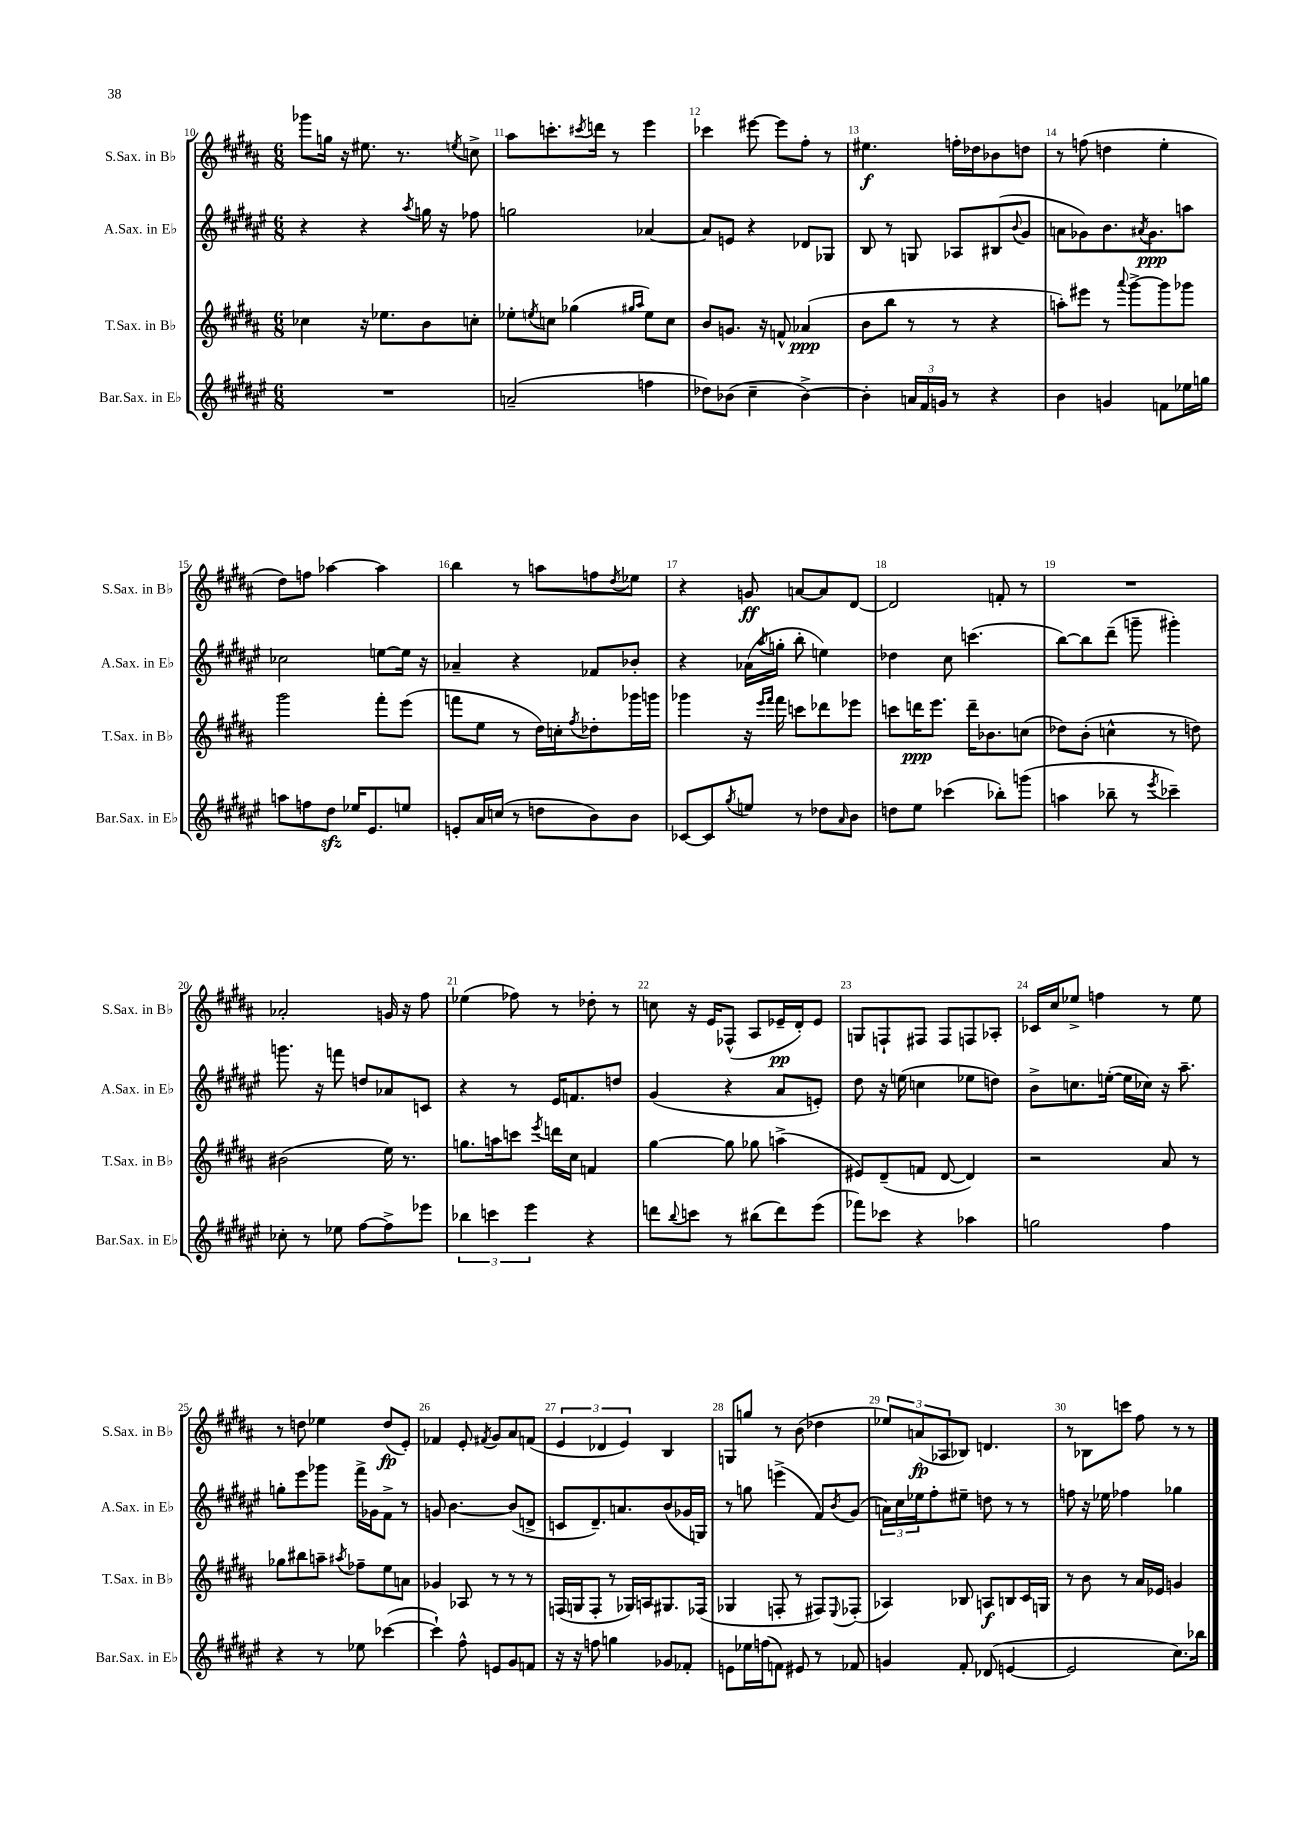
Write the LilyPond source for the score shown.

<<
\new StaffGroup <<
\new Staff = "s0" \with { instrumentName = "S.Sax. in Bb" shortInstrumentName = "S.Sax. in Bb" } {
    \clef treble \key b \major \numericTimeSignature \time 6/8
    ges'''8 g''16 r16 eis''8. r8. \acciaccatura { e''8 } c''8-> |
    ais''8 c'''8.-. \acciaccatura { cis'''8 } d'''16 r8 e'''4 |
    ces'''4 eis'''8~ eis'''8 fis''8-. r8 |
    eis''4.\f f''16-. des''16 bes'8 d''8 |
    r8 f''8( d''4 e''4-. |
    dis''8) f''8 aes''4~ aes''4 |
    b''4 r8 a''8 f''8 \acciaccatura { dis''8 } ees''8 |
    r4 g'8\ff a'8~ a'8 dis'8~ |
    dis'2 f'8-. r8 |
    R2. |
    aes'2-. g'16 r16 fis''8 |
    ees''4( fes''8) r8 des''8-. r8 |
    c''8 r16 e'16 fes8-^( ais8 ees'16--\pp dis'16-.) ees'8 |
    g8 f8-! fis8 fis8 f8 aes8-. |
    ces'16 cis''16 ees''8-> f''4 r8 ees''8 |
    r8 d''8 ees''4 d''8\fp( e'8-.) |
    fes'4 e'8-. \acciaccatura { fis'8 } gis'8 ais'8 f'8( |
    \tuplet 3/2 { e'4 des'4 e'4) } b4 |
    g8 g''8 r8 b'8( des''4 |
    \tuplet 3/2 { ees''8) a'8\fp( aes8 } bes8) d'4. |
    r8 bes8 c'''8 fis''8 r8 r8 \bar "|." |
}
\new Staff = "s1" \with { instrumentName = "A.Sax. in Eb" shortInstrumentName = "A.Sax. in Eb" } {
    \clef treble \key fis \major \numericTimeSignature \time 6/8
    r4 r4 \acciaccatura { ais''8 } g''16 r16 fes''8 |
    g''2 aes'4~ |
    aes'8 e'8 r4 des'8 ges8 |
    b8 r8 g8 aes8 bis8( \appoggiatura { b'8 } gis'8 |
    a'8 ges'8) b'8. \acciaccatura { ais'8 } ges'8.\ppp a''8 |
    ces''2 e''8~ e''16 r16 |
    aes'4-- r4 fes'8 bes'8-. |
    r4 aes'16( \acciaccatura { ais''8 } g''16-. b''8-. e''4) |
    des''4 cis''8 c'''4.( |
    b''8~) b''8 dis'''8--( g'''8-- gis'''4-.) |
    g'''8. r16 f'''8 d''8 aes'8 c'8 |
    r4 r8 eis'16 f'8. d''8 |
    gis'4( r4 ais'8 e'8-.) |
    dis''8 r16 e''16( c''4 ees''8 d''8) |
    b'8-> c''8. e''16~-.( e''16 ces''16) r16 ais''8.-- |
    g''8-. eis'''8 ges'''8 fis'''16-> ges'16 fis'8-> r8 |
    g'8 b'4.~ b'8( d'8-> |
    c'8 dis'8.--) a'8. b'8( ges'16 g16) |
    r8 g''8 e'''4->( fis'8) \acciaccatura { b'8 } gis'8( |
    \tuplet 3/2 { a'16) cis''16 ees''16 } fis''8-. eis''8-- d''8 r8 r8 |
    f''8 r16 ees''16 fes''4 ges''4 \bar "|." |
}
\new Staff = "s2" \with { instrumentName = "T.Sax. in Bb" shortInstrumentName = "T.Sax. in Bb" } {
    \clef treble \key b \major \numericTimeSignature \time 6/8
    ces''4 r16 ees''8. b'8 c''8-. |
    ees''8-. \acciaccatura { e''8 } c''8 ges''4( \grace { gis''16 ais''16 } e''8) c''8 |
    b'8 g'8. r16 f'8-^ aes'4\ppp( |
    b'8 b''8 r8 r8 r4 |
    a''8-.) eis'''8 r8 \appoggiatura { ais'''8 } gis'''8~-> gis'''8 ges'''8 |
    gis'''2 fis'''8-. e'''8( |
    f'''8 e''8 r8 dis''16) c''16-. \acciaccatura { fis''8 } des''8-. ges'''16 g'''16 |
    ges'''4 r16 \grace { e'''16 fis'''16 } fis'''16 c'''8 des'''8 ees'''8 |
    c'''8 d'''16\ppp e'''8. d'''16-- bes'8. c''8( |
    des''8) b'8-.( c''4-^ r8 d''8) |
    bis'2( e''16) r8. |
    g''8. a''16 c'''8 \acciaccatura { e'''8 } d'''16 cis''16 f'4 |
    gis''4~ gis''8 ges''8 a''4->( |
    eis'8) dis'8--( f'8 dis'8~ dis'4) |
    r2 ais'8 r8 |
    ges''8 bis''8 a''8-- \acciaccatura { ais''8 } fes''8-- e''8 a'8 |
    ges'4 aes8 r8 r8 r8 |
    f16( g16 f8-. r8 ges16) a16 gis8. fes16( |
    ges4 f8-. r8 fis8) \appoggiatura { e8 } fes8-.( |
    aes4) bes8 a8\f b8 cis'16 g16 |
    r8 b'8 r8 ais'16 ees'16 g'4 \bar "|." |
}
\new Staff = "s3" \with { instrumentName = "Bar.Sax. in Eb" shortInstrumentName = "Bar.Sax. in Eb" } {
    \clef treble \key fis \major \numericTimeSignature \time 6/8
    R2. |
    a'2--( f''4 |
    des''8) bes'8( cis''4-- bes'4~->) |
    bes'4-. \tuplet 3/2 { a'16 fis'16 g'16 } r8 r4 |
    b'4 g'4 f'8 ees''16 g''16 |
    a''8 f''8 dis''8\sfz ees''16 eis'8. e''8 |
    e'8-. ais'16 c''16( r8 d''8 b'8) b'8 |
    ces'8~ ces'8 \acciaccatura { gis''8 } e''8 r8 des''8 \grace { ais'16 } b'8 |
    d''8 eis''8 ces'''4( bes''8-.) g'''8( |
    a''4 bes''8-- r8 \acciaccatura { eis'''8 } ces'''4--) |
    ces''8-. r8 ees''8 fis''8~ fis''8-> ees'''8 |
    \tuplet 3/2 { bes''4 c'''4 eis'''4 } r4 |
    d'''8 \appoggiatura { b''8 } c'''8 r8 bis''8( d'''8) eis'''8( |
    fes'''8) ces'''8 r4 aes''4 |
    g''2 fis''4 |
    r4 r8 ees''8 ces'''4~( |
    ces'''4-!) fis''8-^ e'8 gis'8 f'8 |
    r16 r16 f''8 g''4 ges'8 fes'8-. |
    e'8 ees''16 f''16( f'8) eis'8 r8 fes'8 |
    g'4 fis'8-. des'8( e'4~ |
    e'2 cis''8.) bes''16 \bar "|." |
}
>>
>>
\layout { \context { \Score currentBarNumber = #10 \override BarNumber.break-visibility = ##(#f #t #t) barNumberVisibility = #all-bar-numbers-visible } }
